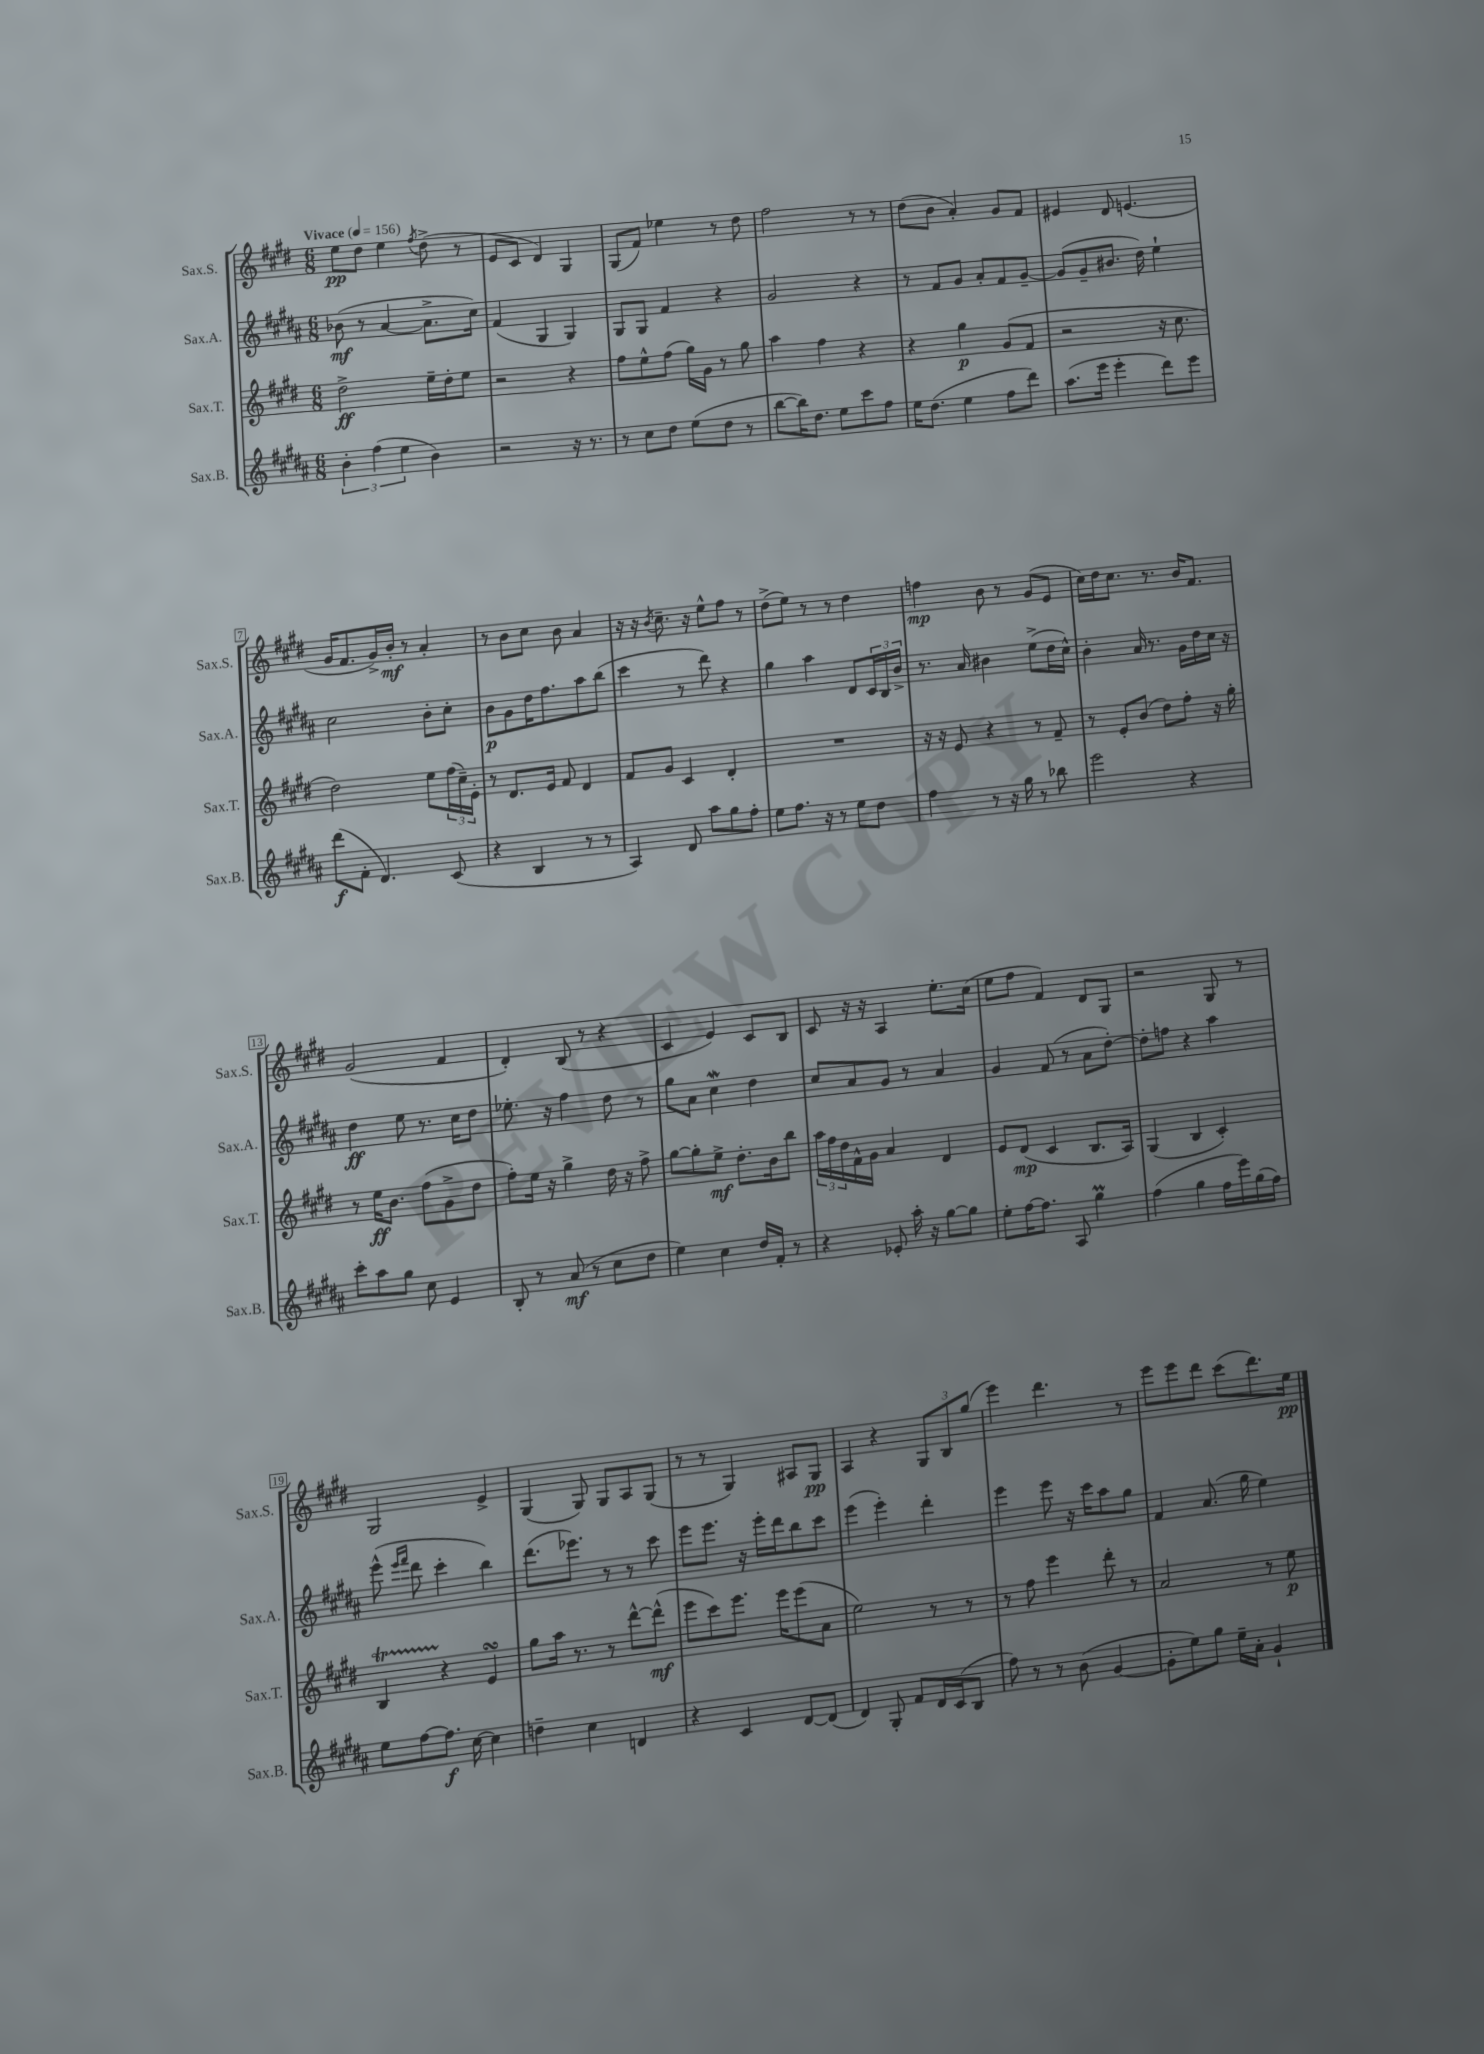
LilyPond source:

<<
\new StaffGroup <<
\new Staff = "s0" \with { instrumentName = "Sax.S." shortInstrumentName = "Sax.S." } {
    \clef treble \key e \major \numericTimeSignature \time 6/8 \tempo "Vivace" 4 = 156
    e''8\pp dis''8 e''4 \acciaccatura { fis''8 } dis''8->( r8 |
    e'8 cis'8 dis'4) gis4 |
    gis8( fis'8) ees''4 r8 dis''8 |
    fis''2 r8 r8 |
    dis''8( b'8 a'4-.) gis'8 fis'8 |
    eis'4 dis'8 e'4.( |
    gis'16 fis'8. gis'16->) b'16-.\mf r8 a'4-. |
    r8 b'8 cis''8 b'8 a'4 |
    r16 r16 \acciaccatura { b'8 } cis''8.-- r16 e''8-^ fis''8 r8 |
    dis''8->( e''8) r8 r8 dis''4 |
    f''4\mp b'8 r8 gis'8( e'8 |
    cis''16) dis''16 cis''8. r8. b'16 fis'8. |
    gis'2( fis'4 |
    dis'4-.) b8( r8 r4 |
    cis'4 e'4) cis'8 b8 |
    cis'8 r16 r16 a4 e''8.-. cis''16( |
    e''8 fis''8 fis'4) dis'8 gis8 |
    r2 gis8 r8 |
    gis2 e'4-> |
    gis4( gis8) gis8 a8 gis8( |
    r8 r8 gis4) ais8 gis8\pp |
    a4 r4 \tuplet 3/2 { gis8 b8 gis''8( } |
    e'''4) dis'''4. r8 |
    e'''8 e'''8 dis'''8 cis'''8( dis'''8.) e''16\pp \bar "|." |
}
\new Staff = "s1" \with { instrumentName = "Sax.A." shortInstrumentName = "Sax.A." } {
    \clef treble \key b \major \numericTimeSignature \time 6/8
    bes'8\mf( r8 ais'4~ ais'8.-> cis''16) |
    fis'4( gis4 gis4) |
    gis8 gis8 fis'4 r4 |
    gis'2 r4 |
    r8 fis'8 gis'8 ais'8-. fis'8 gis'8~-- |
    gis'8( gis'8-- bis'8. dis''16) e''4-! |
    cis''2 b'8-. cis''8-. |
    b'8\p gis'8 dis''16 fis''8. ais''8 b''8( |
    cis'''4 r8 dis'''8) r4 |
    gis''4 ais''4 dis'8 \tuplet 3/2 { cis'16 b16 b'16-> } |
    r8. ais'16 bis'4 e''8->( dis''16 cis''16-^) |
    b'4-. ais'16 r8. gis'16 dis''16 cis''16 r16 |
    dis''4\ff e''8 r8. cis''16 dis''8 |
    ees''8.-. r16 fis''4 dis''8 r8 |
    gis''8 ais'8 cis''4\mordent dis''4 |
    cis''8 ais'8 gis'8 r8 ais'4 |
    gis'4 fis'8( r8 ais'8 dis''8~-.) |
    dis''8-. f''8 r4 ais''4 |
    e'''8-^( \grace { e'''16 fis'''16 } dis'''8 cis'''4-. b''4) |
    dis'''8.( ees'''8.) r8 r8 cis'''8 |
    e'''8 e'''8. r16 e'''16-. dis'''16 b''8 cis'''8 |
    e'''4( e'''4-.) dis'''4-. |
    e'''4 e'''8 r16 cis'''16 ais''8 gis''8 |
    fis'4 ais'8.( gis''16 e''4) \bar "|." |
}
\new Staff = "s2" \with { instrumentName = "Sax.T." shortInstrumentName = "Sax.T." } {
    \clef treble \key e \major \numericTimeSignature \time 6/8
    dis''2->\ff e''16-- dis''16-. e''8 |
    r2 r4 |
    fis''8 e''8-^ fis''8( gis''16) gis'16 r8 gis''8 |
    a''4 fis''4 r4 |
    r4 gis''4\p gis'8( fis'8 |
    r2 r16 cis''8. |
    dis''2) e''8 \tuplet 3/2 { fis''16( cis''16--) e'16-. } |
    r8 dis'8. e'16 fis'8 dis'4 |
    fis'8 gis'8 cis'4 dis'4-. |
    R2. |
    r16 r16 e'8 r4 r8 fis'8-- |
    r8 e'8-. b'8( dis''8) fis''8-. r16 gis''16-. |
    r8 e''16\ff b'8. fis''8( gis'8-> dis''8 |
    fis''8-.) e''16 r16 gis''4-> dis''16 r16 fis''8-> |
    gis''8~ gis''8-. e''8->\mf dis''8.-. b'16 b''8 |
    \tuplet 3/2 { a''16 fis''16 dis''16 } fis'16-^ gis'16 a'4 dis'4 |
    e'8 dis'8\mp( cis'4 b8. a16) |
    gis4( b4 cis'4-.) |
    b4\startTrillSpan r4\stopTrillSpan e'4\turn |
    gis''8 a''16 r8. r8 dis'''8~-^ dis'''8-^\mf( |
    e'''8 cis'''8) e'''8. e'''16 e'''8( a'8 |
    e''2) r8 r8 |
    r8 fis''8 e'''4 dis'''8-. r8 |
    a'2 r8 e''8\p \bar "|." |
}
\new Staff = "s3" \with { instrumentName = "Sax.B." shortInstrumentName = "Sax.B." } {
    \clef treble \key b \major \numericTimeSignature \time 6/8
    \tuplet 3/2 { b'4-. fis''4( e''4 } b'4) |
    r2 r16 r8. |
    r8 cis''8 dis''8 e''8( dis''8 r8 |
    b''8~ b''16) dis''8. e''8 cis'''8 fis''8 |
    e''16 dis''8.( e''4 fis''8 dis'''8) |
    ais''8.( e'''16 e'''4-. dis'''8) e'''8 |
    dis'''8\f( fis'8-. dis'4.) cis'8( |
    r4 b4 r8 r8 |
    ais4) dis'8 ais''8 gis''8 fis''8-. |
    e''8 fis''8. r16 r8 e''8 dis''8 |
    fis''4 r8 r16 gis''16 r8 bes''8 |
    e'''2 r4 |
    cis'''8-. ais''8 gis''8 cis''8 e'4 |
    b8-. r8 ais'8\mf( r8 cis''8 dis''8 |
    e''4) cis''4 dis''16 fis'16-. r8 |
    r4 ees'8-. ais''16-. r16 gis''8~ gis''8 |
    e''8-. fis''16~ fis''8. ais8 gis''4\prall |
    fis''4( gis''4 fis''16 e'''16) gis''16( fis''16) |
    e''8 fis''8~ fis''8.\f cis''16~ cis''4 |
    d''4-- cis''4 d'4 |
    r4 cis'4 dis'8~ dis'8( |
    dis'4) gis8-. fis'8 dis'16 cis'16( b8 |
    fis''8) r8 r8 b'8( gis'4~ |
    gis'8-. e''8) gis''8 e''16-- ais'16-. gis'4-! \bar "|." |
}
>>
>>
\layout { \context { \Score \override BarNumber.stencil = #(make-stencil-boxer 0.1 0.3 ly:text-interface::print) } }
